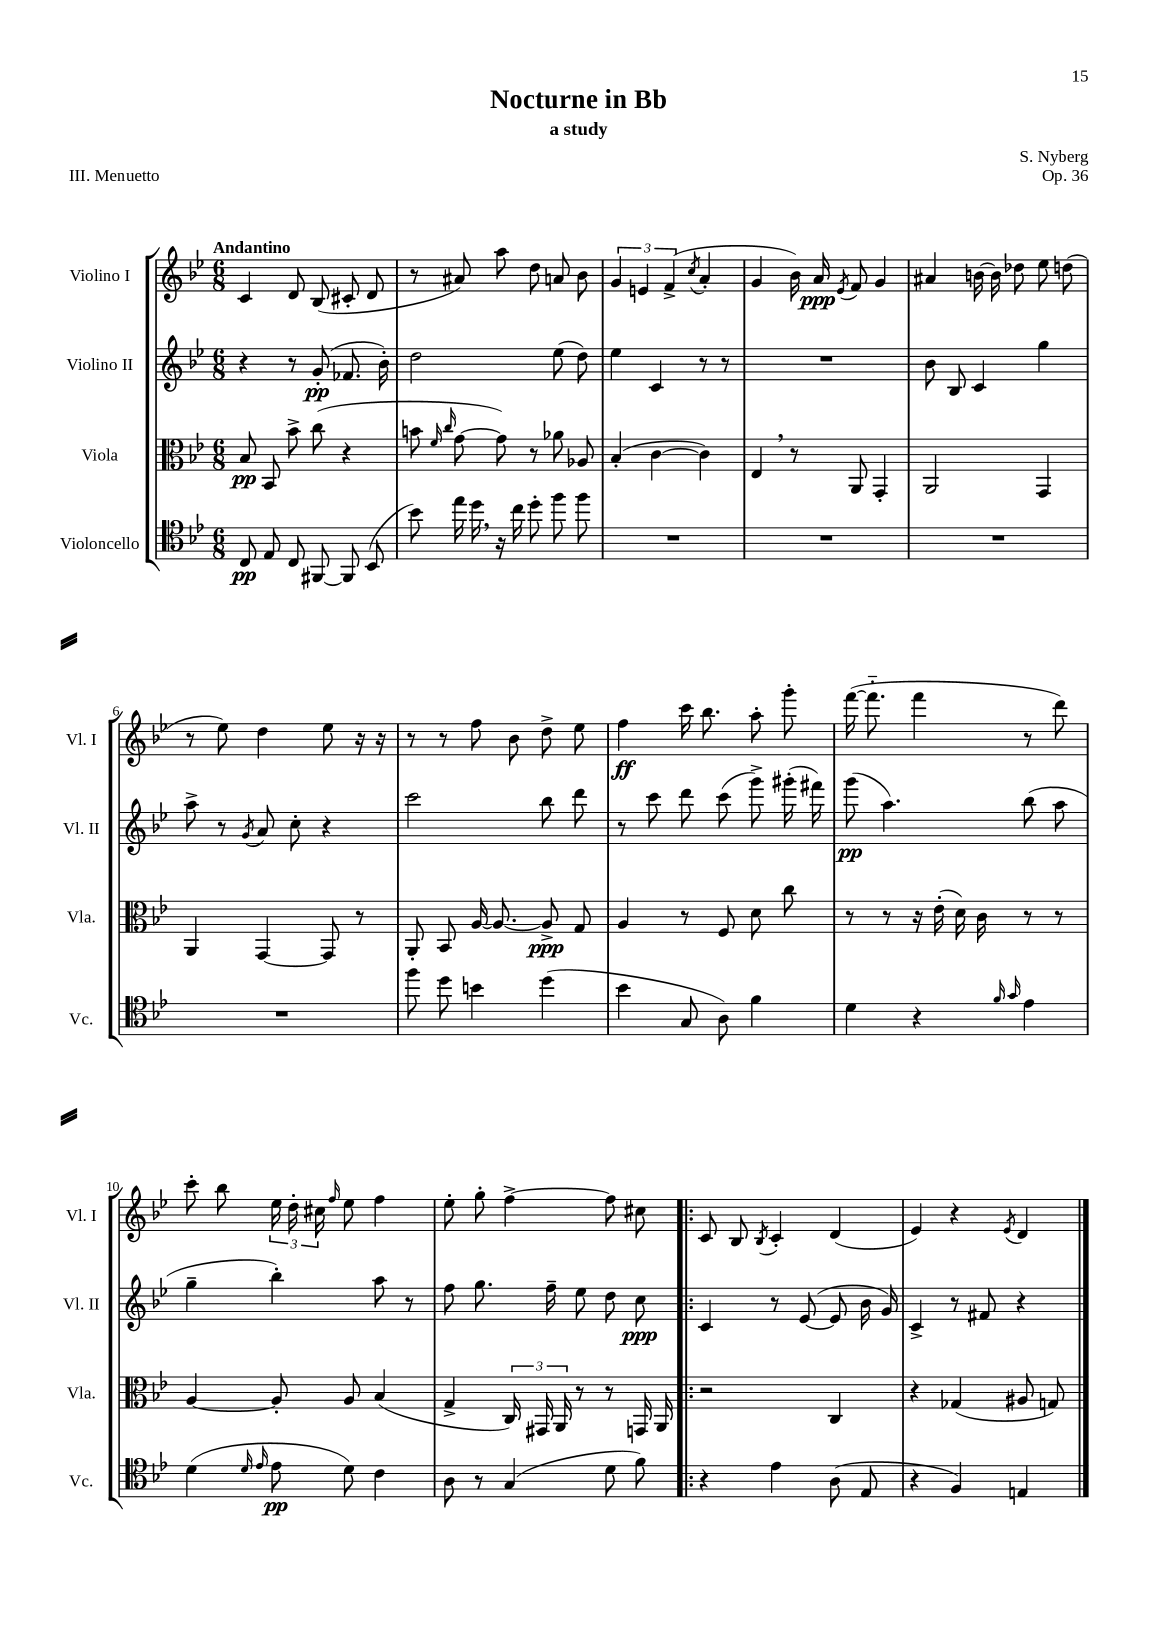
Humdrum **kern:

**kern	**dynam	**kern	**dynam	**kern	**dynam	**kern	**dynam
*part4	*part4	*part3	*part3	*part2	*part2	*part1	*part1
*staff4	*staff4	*staff3	*staff3	*staff2	*staff2	*staff1	*staff1
*I"Violoncello	*	*I"Viola	*	*I"Violino II	*	*I"Violino I	*
*I'Vc.	*	*I'Vla.	*	*I'Vl. II	*	*I'Vl. I	*
*clefC4	*	*clefC3	*	*clefG2	*	*clefG2	*
*k[b-e-]	*	*k[b-e-]	*	*k[b-e-]	*	*k[b-e-]	*
*M6/8	*	*M6/8	*	*M6/8	*	*M6/8	*
=1	=1	=1	=1	=1	=1	=1	=1
!	!	!	!	!	!	!LO:TX:a:B:t=Andantino	!
8C/	pp	8B-/	pp	4r	.	4c/	.
8E-/	.	8BB-/	.	.	.	.	.
8C/	.	8b-^\	.	8r	.	8d/	.
[8FF#X/	.	(8cc\	.	(8g'/	pp	(8B-/	.
8FF#/]	.	4r	.	8.f-X/	.	8c#X'/	.
(8BB-/	.	.	.	.	.	8d/	.
.	.	.	.	16b-'\)	.	.	.
=2	=2	=2	=2	=2	=2	=2	=2
8b-\)	.	8bn\	.	2dd\	.	8r	.
.	.	16qqf/	.	.	.	.	.
.	.	16qqcc/	.	.	.	.	.
16ee-\	.	[8g\	.	.	.	8a#X/)	.
16dd,\	.	.	.	.	.	.	.
16r	.	8g\])	.	.	.	8aa\	.
16cc\	.	.	.	.	.	.	.
8dd'\	.	8r	.	.	.	8dd\	.
8ff\	.	8a-X\	.	(8ee-\	.	8an/	.
8ff\	.	8A-X/	.	8dd\)	.	8b-\	.
=3	=3	=3	=3	=3	=3	=3	=3
2.r	.	(4B-'/	.	4ee-\	.	6g/	.
.	.	.	.	.	.	6en/	.
.	.	[4c\	.	4c/	.	.	.
.	.	.	.	.	.	(6f^/	.
.	.	.	.	.	.	8qcc/	.
.	.	4c\])	.	8r	.	4a'/	.
.	.	.	.	8r	.	.	.
=4	=4	=4	=4	=4	=4	=4	=4
2.r	.	4E-,/	.	2.r	.	4g/	.
.	.	8r	.	.	.	16b-\)	.
.	.	.	.	.	.	16a/	ppp
.	.	.	.	.	.	8qe-/	.
.	.	8AA/	.	.	.	8f/	.
.	.	4GG'/	.	.	.	4g/	.
=5	=5	=5	=5	=5	=5	=5	=5
2.r	.	2AA/	.	8b-\	.	4a#X/	.
.	.	.	.	8B-/	.	.	.
.	.	.	.	4c/	.	[16bn\	.
.	.	.	.	.	.	16b\]	.
.	.	.	.	.	.	8dd-X\	.
.	.	4GG/	.	4gg\	.	8ee-\	.
.	.	.	.	.	.	(8ddn\	.
!!LO:LB:g=z
=6	=6	=6	=6	=6	=6	=6	=6
2.r	.	4AA/	.	8aa^\	.	8r	.
.	.	.	.	8r	.	8ee-\)	.
.	.	.	.	8qg/	.	.	.
.	.	[4GG/	.	8a/	.	4dd\	.
.	.	.	.	8cc'\	.	.	.
.	.	8GG/]	.	4r	.	8ee-\	.
.	.	8r	.	.	.	16r	.
.	.	.	.	.	.	16r	.
=7	=7	=7	=7	=7	=7	=7	=7
8ff\	.	8AA'/	.	2ccc\	.	8r	.
8dd\	.	8BB-/	.	.	.	8r	.
4bn\	.	[16A/	.	.	.	8ff\	.
.	.	8.A/_	.	.	.	.	.
.	.	.	.	.	.	8b-\	.
(4dd\	.	8A^/]	ppp	8bb-\	.	8dd^\	.
.	.	8G/	.	8ddd\	.	8ee-\	.
=8	=8	=8	=8	=8	=8	=8	=8
4b-\	.	4A/	.	8r	.	4ff\	ff
.	.	.	.	8ccc\	.	.	.
8G/	.	8r	.	8ddd\	.	16ccc\	.
.	.	.	.	.	.	8.bb-\	.
8A\)	.	8F/	.	(8ccc\	.	.	.
4f\	.	8d\	.	8ggg^\)	.	8aa'\	.
.	.	8cc\	.	(16ggg#X'\	.	8ggg'\	.
.	.	.	.	16fff#X\)	.	.	.
=9	=9	=9	=9	=9	=9	=9	=9
4d\	.	8r	.	(8ggg\	pp	([16fff\	.
.	.	.	.	.	.	8.fff\]	.
.	.	8r	.	4.aa\)	.	.	.
4r	.	16r	.	.	.	4fff\	.
.	.	(16e-'\	.	.	.	.	.
.	.	16d\)	.	.	.	.	.
.	.	16c\	.	.	.	.	.
16qqf/	.	.	.	.	.	.	.
16qqg/	.	.	.	.	.	.	.
4e-\	.	8r	.	(8bb-\	.	8r	.
.	.	8r	.	8aa\	.	8ddd\)	.
!!LO:LB:g=z
=10	=10	=10	=10	=10	=10	=10	=10
(4d\	.	[4A/	.	4gg~\	.	8ccc'\	.
.	.	.	.	.	.	8bb-\	.
16qqd/	.	.	.	.	.	.	.
16qqe-/	.	.	.	.	.	.	.
8e-\	pp	8A'/]	.	4bb-'\)	.	24ee-\	.
.	.	.	.	.	.	24dd'\	.
.	.	.	.	.	.	24cc#X\	.
.	.	.	.	.	.	16qqff/	.
8d\)	.	8A/	.	.	.	8ee-\	.
4c\	.	(4B-/	.	8aa\	.	4ff\	.
.	.	.	.	8r	.	.	.
=11	=11	=11	=11	=11	=11	=11	=11
8A\	.	4G^/	.	8ff\	.	8ee-'\	.
8r	.	.	.	8.gg\	.	8gg'\	.
(4G/	.	24C/)	.	.	.	[4ff^\	.
.	.	24GG#X/	.	.	.	.	.
.	.	.	.	16ff~\	.	.	.
.	.	24AA/	.	.	.	.	.
.	.	8r	.	8ee-\	.	.	.
8d\	.	8r	.	8dd\	.	8ff\]	.
8f\)	.	16GGn/	.	8cc\	ppp	8cc#X\	.
.	.	16AA/	.	.	.	.	.
=12!|:	=12!|:	=12!|:	=12!|:	=12!|:	=12!|:	=12!|:	=12!|:
4r	.	2r	.	4c/	.	8c/	.
.	.	.	.	.	.	8B-/	.
.	.	.	.	.	.	8qB-/	.
4e-\	.	.	.	8r	.	4c'/	.
.	.	.	.	([8e-/	.	.	.
(8A\	.	4C/	.	8e-/]	.	(4d/	.
8E-/	.	.	.	16b-\	.	.	.
.	.	.	.	16g/)	.	.	.
=13	=13	=13	=13	=13	=13	=13	=13
4r	.	4r	.	4c^/	.	4e-/)	.
4F/)	.	(4G-X/	.	8r	.	4r	.
.	.	.	.	8f#X/	.	.	.
.	.	.	.	.	.	8qe-/	.
4En/	.	8A#X/	.	4r	.	4d/	.
.	.	8Gn/)	.	.	.	.	.
==	==	==	==	==	==	==	==
*-	*-	*-	*-	*-	*-	*-	*-
